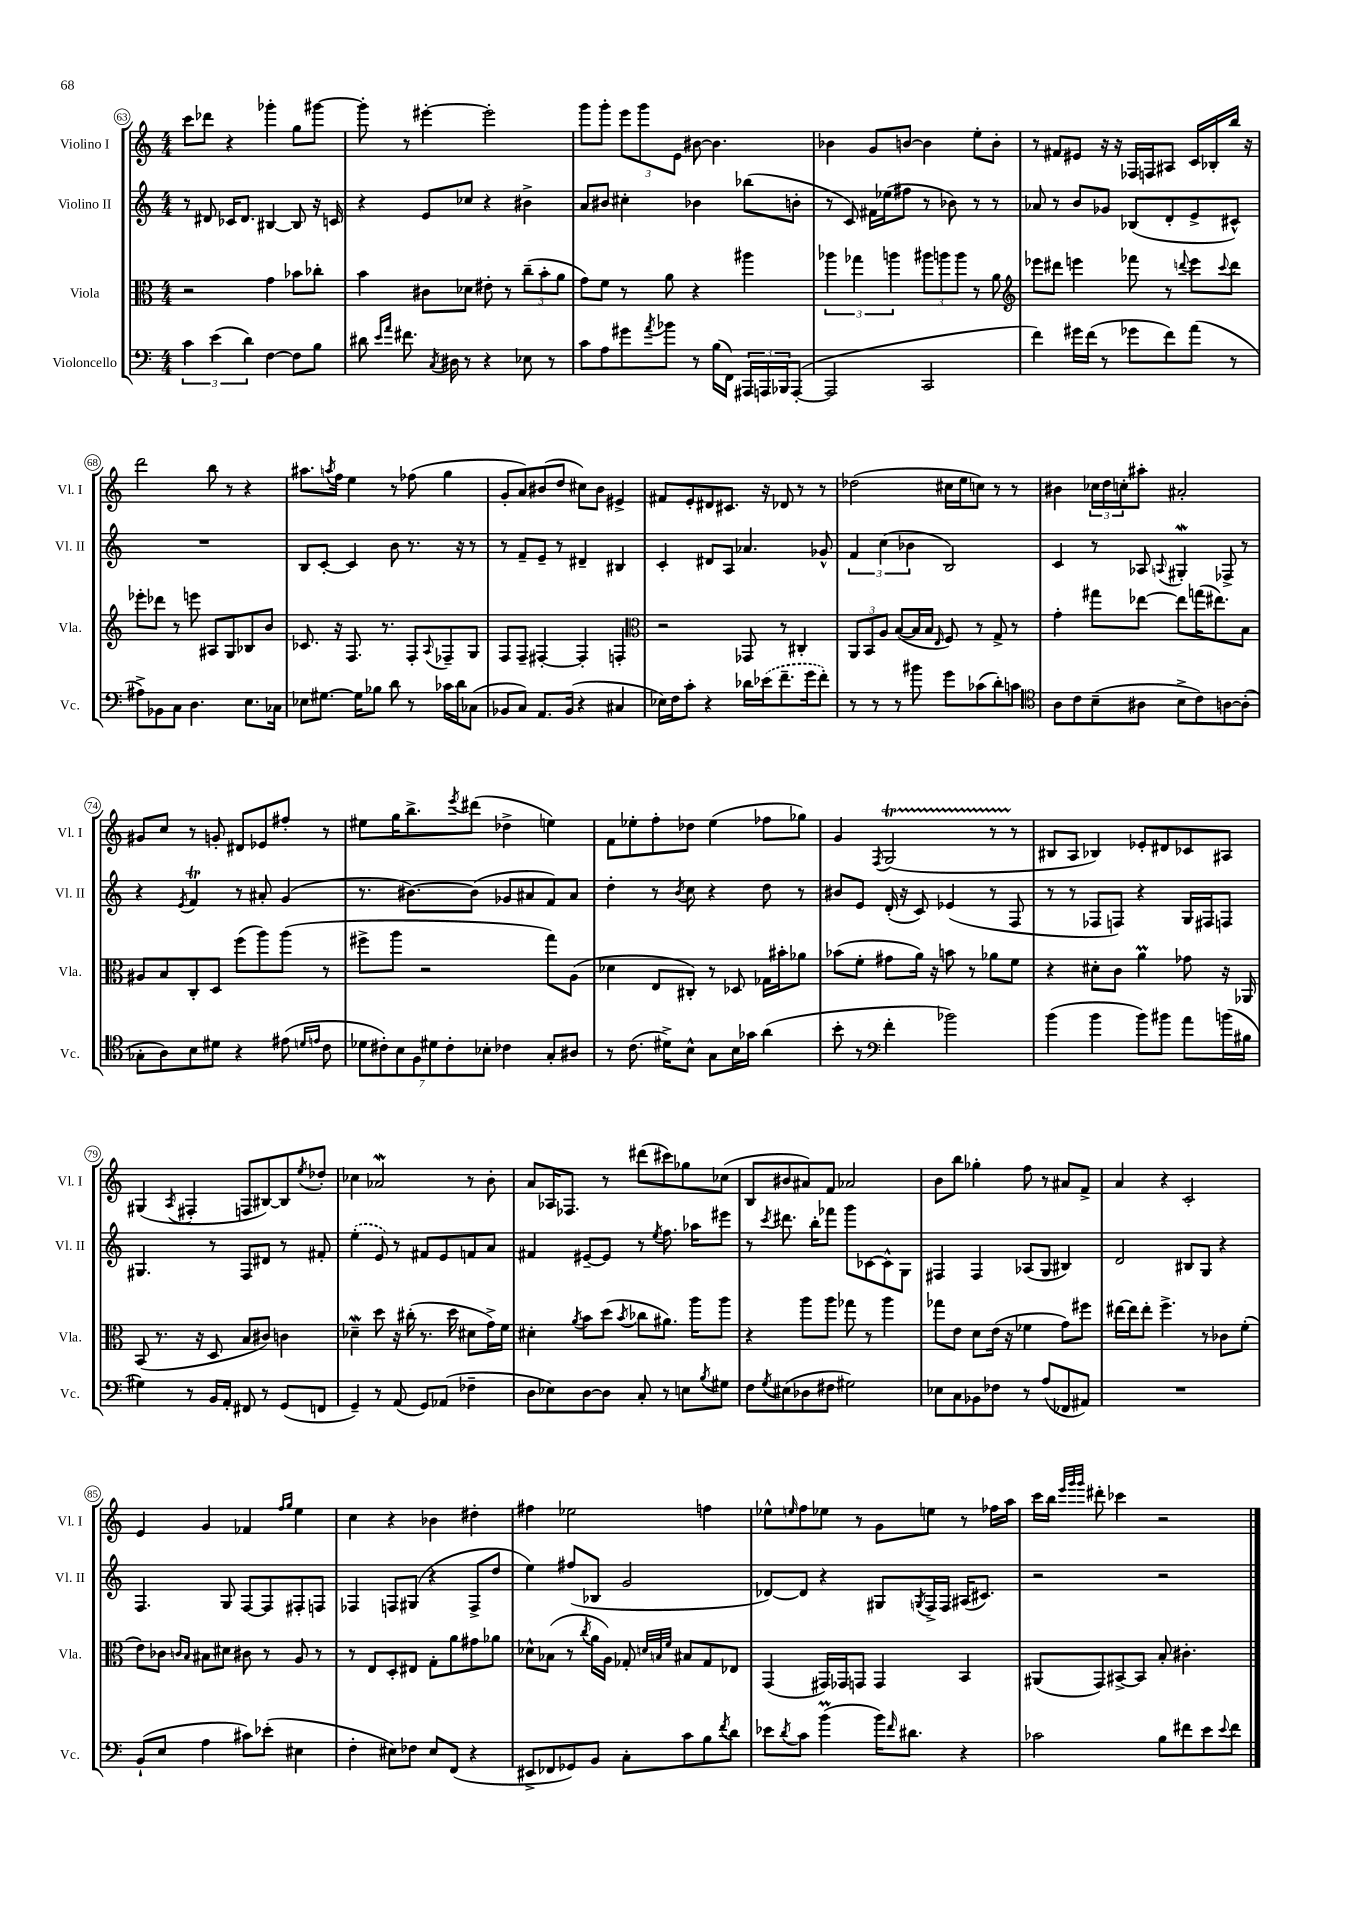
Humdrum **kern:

**kern	**kern	**kern	**kern
*part4	*part3	*part2	*part1
*staff4	*staff3	*staff2	*staff1
*I"Violoncello	*I"Viola	*I"Violino II	*I"Violino I
*I'Vc.	*I'Vla.	*I'Vl. II	*I'Vl. I
*clefF4	*clefC3	*clefG2	*clefG2
*k[]	*k[]	*k[]	*k[]
*M4/4	*M4/4	*M4/4	*M4/4
=63	=63	=63	=63
6c\	2r	8r	8ccc\L
.	.	8d#X/	8ddd-X\J
(6e\	.	.	.
.	.	16c-X/KL	4r
.	.	8.d#/J	.
6d\)	.	.	.
[4F\	4g\	[4B#X/	4ggg-X'\
8F\L]	8b-X\L	8B#/]	8gg\L
8B\J	8cc-X'\J	16r	[8ggg#X\J
.	.	16cn/	.
=64	=64	=64	=64
8d#X\	4b\	4r	8ggg#'\]
16qqe/LL	.	.	.
16qqa/JJ	.	.	.
8.f#X\	.	.	8r
.	8c#X\L	8e/L	[4eee#X'\
8qC/	.	.	.
16D#X\	.	.	.
8r	8d-X\J	8cc-X/J	.
4r	8e#X'\	4r	2eee#'\]
.	8r	.	.
8E-X\	(12cc~\L	4b#X^\	.
.	12b'\	.	.
8r	.	.	.
.	12a\J	.	.
=65	=65	=65	=65
8c\L	8g\L)	8a/L	8ggg\L
8A\	8f\J	8b#X/J	8ggg'\J
8g#X\	8r	4cc#X'\	12eee\L
.	.	.	12ggg\
8qa/	.	.	.
8b-X\J	8a\	.	.
.	.	.	12e\J
8r	4r	4b-X\	[8b#X\
(16B\LL	.	.	4.b#\]
16FF\JJ)	.	.	.
24AAA#X/LL	4aa#X\	(8bb-X\L	.
24AAAn/	.	.	.
24BBB-X/J	.	.	.
([8AAA'/J	.	8bn'\J	.
=66	=66	=66	=66
2AAA/]	6aa-X\	8r	4b-X\
.	.	8c/)	.
.	6gg-X\	.	.
.	.	16f#X\LL	8g/L
.	.	(16ee-X\J	.
.	6aan\	.	.
.	.	8ff#X\J	[8bn/J
2CC/	12aa#X\L	8r	4b\]
.	12aan\	.	.
.	.	8b-X\)	.
.	12aa\J	.	.
.	8r	8r	8ee'\L
.	8a\	8r	8b'\J
=67	=67	=67	=67
*	*clefG2	*	*
4f\)	8eee-X\L	8a-X/	8r
.	8ddd#X\J	8r	8f#X/L
16g#X\LL	4eeen\	8b/L	8e#X/J
(16f\JJ	.	.	.
8r	.	8g-X/J	16r
.	.	.	16r
8g-X\L	8fff-X\	(8B-X/L	16F-X/LL
.	.	.	16Fn/J
8f\)	8r	8d'/	8A#X/J
.	8qqdddn/	.	.
(8a\J	8eee\L	8e^/	16c/LL
.	.	.	16B-X'/
.	8qqccc/	.	.
8r	8ddd\J	8c#X^^/J)	16bb/JJ
.	.	.	16r
!!LO:LB:g=z
=68	=68	=68	=68
8A#X^\L)	8eee-X'\L	1r	2ddd\
8BB-X\	8ddd-X\J	.	.
8C\J	8r	.	.
4.D\	8eeen\	.	.
.	8A#X/L	.	8bb\
.	8G/	.	8r
8.E\L	8B-X/	.	4r
.	8b/J	.	.
16C-X\Jk	.	.	.
=69	=69	=69	=69
8E-X\L	8.c-X/	8B/L	8.aa#X\L
[8.G#X\J	.	[8c'/J	.
.	.	.	8qaan/
.	16r	.	16ff\Jk
.	8.F/	4c/]	4ee\
16G#\KL]	.	.	.
8B-X\J	.	.	.
.	8.r	.	.
8d\	.	8b\	8r
8r	8F'/L	8.r	(8ff-X\
.	8qqA/	.	.
16c-X\LL	8F-X~/	.	4gg\
16d\J	.	16r	.
(8C-X\J	8G/J	8r	.
=70	=70	=70	=70
8BB-X/L	8F/L	8r	8g'/L
8C/J)	8F~/J	8f~/L	8a/)
8.AA/L	[4F#X'/	8e~/J	(8b#X/
.	.	8r	8dd/J
(16BB-/Jk	.	.	.
4r	4F#'/]	4d#X~/	8cc#X\L)
.	.	.	8b#\J
4C#X/	4Fn'/	4B#X/	4e#X^/
=71	=71	=71	=71
*	*clefC3	*	*
16E-X\LL)	2r	4c'/	8f#X/L
16F\J	.	.	.
8c'\J	.	.	8e'/
4r	.	8d#X/L	8d#X/
.	.	8A/J	8.c#X/J
16d-X\LL	8GG-X/	4.a-X/	.
(16e-X\J	.	.	16r
8.f~\	8r	.	8d-X/
.	4C#X'/	.	8r
16g\k	.	.	.
8f'\J)	.	8g-X^^/	8r
=72	=72	=72	=72
8r	12AA/L	6f/	(2dd-X\
.	12BB/	.	.
8r	.	.	.
.	12A/J	(6cc\	.
8r	([8B/L	.	.
.	.	6b-X\	.
8b#X\	16B/L]	.	.
.	16B/JJ	.	.
.	16qqE/	.	.
8g\L	8F/)	2B/)	16cc#X\LL
.	.	.	16ee\J
(8c-X\	8r	.	8ccn\J)
8d'\)	8G^/	.	8r
8cn\J	8r	.	8r
=73	=73	=73	=73
*clefC4	*	*	*
8A\L	4g'\	4c/	4b#X\
8c\	.	.	.
(8B~\	8gg#X\L	8r	24cc-X\LL
.	.	.	24dd\
.	.	.	24ccn'\J
8A#X\J	[8ee-X\J	8A-X/	8aa#X'\J
.	.	8qqAn/	.
8B^\L	8ee-\L]	4G#XW'/	2a#X'/
8c\)	(16ggn\K	.	.
.	8.ee#X\)	.	.
[8An\	.	8F-X^/	.
(8A'\J]	8B\J	8r	.
!!LO:LB:g=z
=74	=74	=74	=74
8G-X'\L	8A#X/L	4r	8g#X/L
8A\)	8B/	.	8cc/J
.	.	8qe/	.
8B\	8C'/	4fT/	8r
8d#X\J	8D/J	.	8gn'/
4r	(8ff\L	8r	8d#X/L
.	8aa\)	8a#X'/	8e-X/
(8e#X\	(8aa\J	(4g/	8ff#X'/J
16qqdn/LL	.	.	.
16qqen/JJ	.	.	.
8c\	8r	.	8r
=75	=75	=75	=75
14d-X\L	8ff#X^\L	8.r	8ee#X\L
14c#X'\)	.	.	.
.	8aa\J	.	16gg\K
14B\	.	.	.
.	.	[8.b#X\L)	8.bb^\
14F\	.	.	.
.	2r	.	.
14d#X\	.	.	.
14c#'\	.	.	.
.	.	.	8qeee/
.	.	(8b#\J]	(8ddd#X\J
14B-X'\J	.	.	.
4c-X\	.	8g-X/L	4dd-X^\
.	.	8a#X/	.
8G'/L	8gg\L)	8f/)	4een\)
8A#X/J	(8A\J	8a#/J	.
=76	=76	=76	=76
8r	4d-X\	4dd'\	8f\L
(8.c\	.	.	8ee-X'\
.	8E/L	8r	8ff'\
16d#X^\KL)	.	.	.
.	.	8qb/	.
8B^^\J	8C#X'/J)	8cc\	8dd-X\J
8G\L	8r	4r	(4ee-\
16B\L	8D-X/	.	.
16g-X\JJ	.	.	.
(4a\	16G-X\LL	8dd\	8ff-X\L
.	16b#X'\J	.	.
.	8a-X\J	8r	8gg-X\J)
=77	=77	=77	=77
8b'\	(8b-X\L	8b#X/L	4g/
8r	8f'\J	8e/J	.
*clefF4	*	*	*
.	.	.	8qF/
4f'\	8g#X\L	(16d'/	(2GT/
.	.	16r	.
.	16a\Jk)	8c/)	.
.	16r	.	.
2b-X\)	8bn\	(4e-X/	.
.	8r	.	.
.	8a-X\L	8r	8r
.	8f\J	8F/	8r
=78	=78	=78	=78
(4b\	4r	8r	8B#X/L
.	.	8r	8A/J
4b\	8d#X'\L	8F-X/L	4B-X/)
.	8c\J	8Fn/J)	.
8b\L)	4aM\	4r	8e-X'/L
8b#X\J	.	.	8d#X/
8a\L	8g-X\	16G/LL	8c-X/
.	.	16F#X/J	.
(16bn\L	16r	8Fn/J	8A#X/J
16B#X\JJ	16AA-X/	.	.
!!LO:LB:g=z
=79	=79	=79	=79
4G#X\)	(8BB/	4.G#X/	(4G#X/
.	8.r	.	.
.	.	.	8qA/
8r	.	.	4F#X'/
.	16r	.	.
16BB/LL	8D/	8r	.
16AA'/JJ	.	.	.
8FF#X/	8B/L	8F/L	8Fn/L
8r	8c#X/J)	8d#X/J	[8B#X/)
(8GG/L	4cn\	8r	8B#/]
.	.	.	8qee/
8FFn/J	.	8f#X'/	8dd-X'/J
=80	=80	=80	=80
4GG~/)	4d-Xw~\	(4ee'\	4cc-X\
8r	8dd\	8e/)	2a-Xw/
(8AA/	16r	8r	.
.	(16cc#X'\	.	.
8GG/L)	8.r	8f#X/L	.
(8AA-X/J	.	8e/	.
.	16dd\	.	.
4F-X~\	8d#X\L	8fn/	8r
.	16g^\L)	8a/J	8b'\
.	16f\JJ	.	.
=81	=81	=81	=81
8D\L	4d#X'\	4f#X/	8a/L
8E-X\)	.	.	16A-X/K
.	.	.	8.F-X/J
.	8qa/	.	.
[8D\	8b\L	[8e#X~/L	.
8D\J]	(8dd\J	8e#/J]	8r
.	8qb/	.	.
8C'/	8cc-X\L	8r	(8ddd#X\L
.	.	8qee/	.
8r	8.a#X\J)	8.ff\	8ccc#X\)
8En\L	.	.	8gg-X\
.	16aa\KL	16aa-X\KL	.
8qB/	.	.	.
8G#X\J	8aa\J	8eee#X\J	(8cc-X\J
=82	=82	=82	=82
8F\L	4r	8r	8B/L
8qG/	.	8qccc/	.
(8E#X\	.	8.ddd#X\	8b#X/
8D-X\	8aa\L	.	8a#X/)
.	.	16bb'\KL	.
8F#X\J	8aa\J	8fff-X\J	8f/J
2G#X\)	8gg-X\	8ggg\L	2a-X/
.	8r	[8c-X\	.
.	4aa\	8c-^^\]	.
.	.	8G\J	.
=83	=83	=83	=83
8E-X\L	8gg-X\L	4F#X/	8b\L
8C\	8e\J	.	8bb\J
8BB-X\	8d\L	4F#/	4gg-X'\
8F-X\J	(16e\Jk	.	.
.	16r	.	.
8r	4f-X\	(8A-X/L	8ff\
(8A/L	.	8G/J	8r
8FF-X/	8g\L)	4B#X/)	8a#X/L
8AA#X/J)	8ff#X\J	.	8f^/J
=84	=84	=84	=84
1r	[16ee#X\LL	2d/	4a/
.	16ee#\J]	.	.
.	8ee#'\J	.	.
.	4.ff^\	.	4r
.	.	8B#X/L	2c'/
.	8r	8G/J	.
.	8c-X\L	4r	.
.	(8f'\J	.	.
!!LO:LB:g=z
=85	=85	=85	=85
(8BB`/L	8e\L)	4.F/	4e/
8E/J	8c-X\J	.	.
.	16qqcn/LL	.	.
.	16qqB/JJ	.	.
4A\	8B#X\L	.	4g/
.	8d#X\J	8G/	.
8c#X\L)	8c#X\	[8F/L	4f-X/
(8e-X'\J	8r	8F/]	.
.	.	.	16qqff/LL
.	.	.	16qqgg/JJ
4E#X\	8A/	8F#X'/	4ee\
.	8r	8Fn/J	.
=86	=86	=86	=86
4F'\	8r	4F-X/	4cc\
.	8E/L	.	.
8E#X\L)	8D'/	8Fn/L	4r
8F-X\J	8E#X/J	(8G#X/J	.
8E#/L	8G'\L	4r	4b-X\
(8FF/J	8a\	.	.
4r	8g#X\	8F^/L	4dd#X'\
.	8a-X\J	8dd/J	.
=87	=87	=87	=87
8EE#X^/L	8d-X^^\L	4ee\)	4ff#X\
8FF-X/	(8B-X\J	.	.
8GG-X/)	8r	(8ff#X/L	2ee-X\
.	8qcc/	.	.
8BB/J	16a\LL	8B-X/J	.
.	16A\JJ)	.	.
8C'\L	8G-X'/	2g/	.
.	32qqdn/LLL	.	.
.	32qqBn/	.	.
.	32qqf/JJJ	.	.
8c\	8B#X/L	.	.
8B\	8G-/	.	4ffn\
8qf/	.	.	.
8d\J	8E-X/J	.	.
=88	=88	=88	=88
8e-X\L	(4GG/	[8d-X/L)	8ee-X^^\L
8qd/	.	.	16qqeen/
8c\J	.	8d-/J]	8ff\
(4bm\	16GG#X/LL)	4r	8ee-X\J
.	16GG-X/J	.	.
.	8GGn/J	.	8r
16b\KL)	4GG/	8G#X/L	8g\L
16qqf/	.	.	.
8.d#X\J	.	.	.
.	.	8qGn/	.
.	.	16F^/L	8een\J
.	.	16F/JJ	.
4r	4BB/	(16A#X/KL	8r
.	.	8.c#X/J)	.
.	.	.	16ff-X\LL
.	.	.	16aa\JJ
=89	=89	=89	=89
2c-X\	(8AA#X/L	2r	16ccc\LL
.	.	.	16bb\JJ
.	.	.	32qqeee/LLL
.	.	.	32qqggg/
.	.	.	32qqggg/JJJ
.	8GG/)	.	8ddd#X'\
.	[8BB#X^/	.	4ccc-X\
.	8BB#/J]	.	.
8B\L	8B'/	2r	2r
8f#X\	4.c#X'\	.	.
8e\	.	.	.
8qqe/	.	.	.
8f#\J	.	.	.
==	==	==	==
*-	*-	*-	*-
